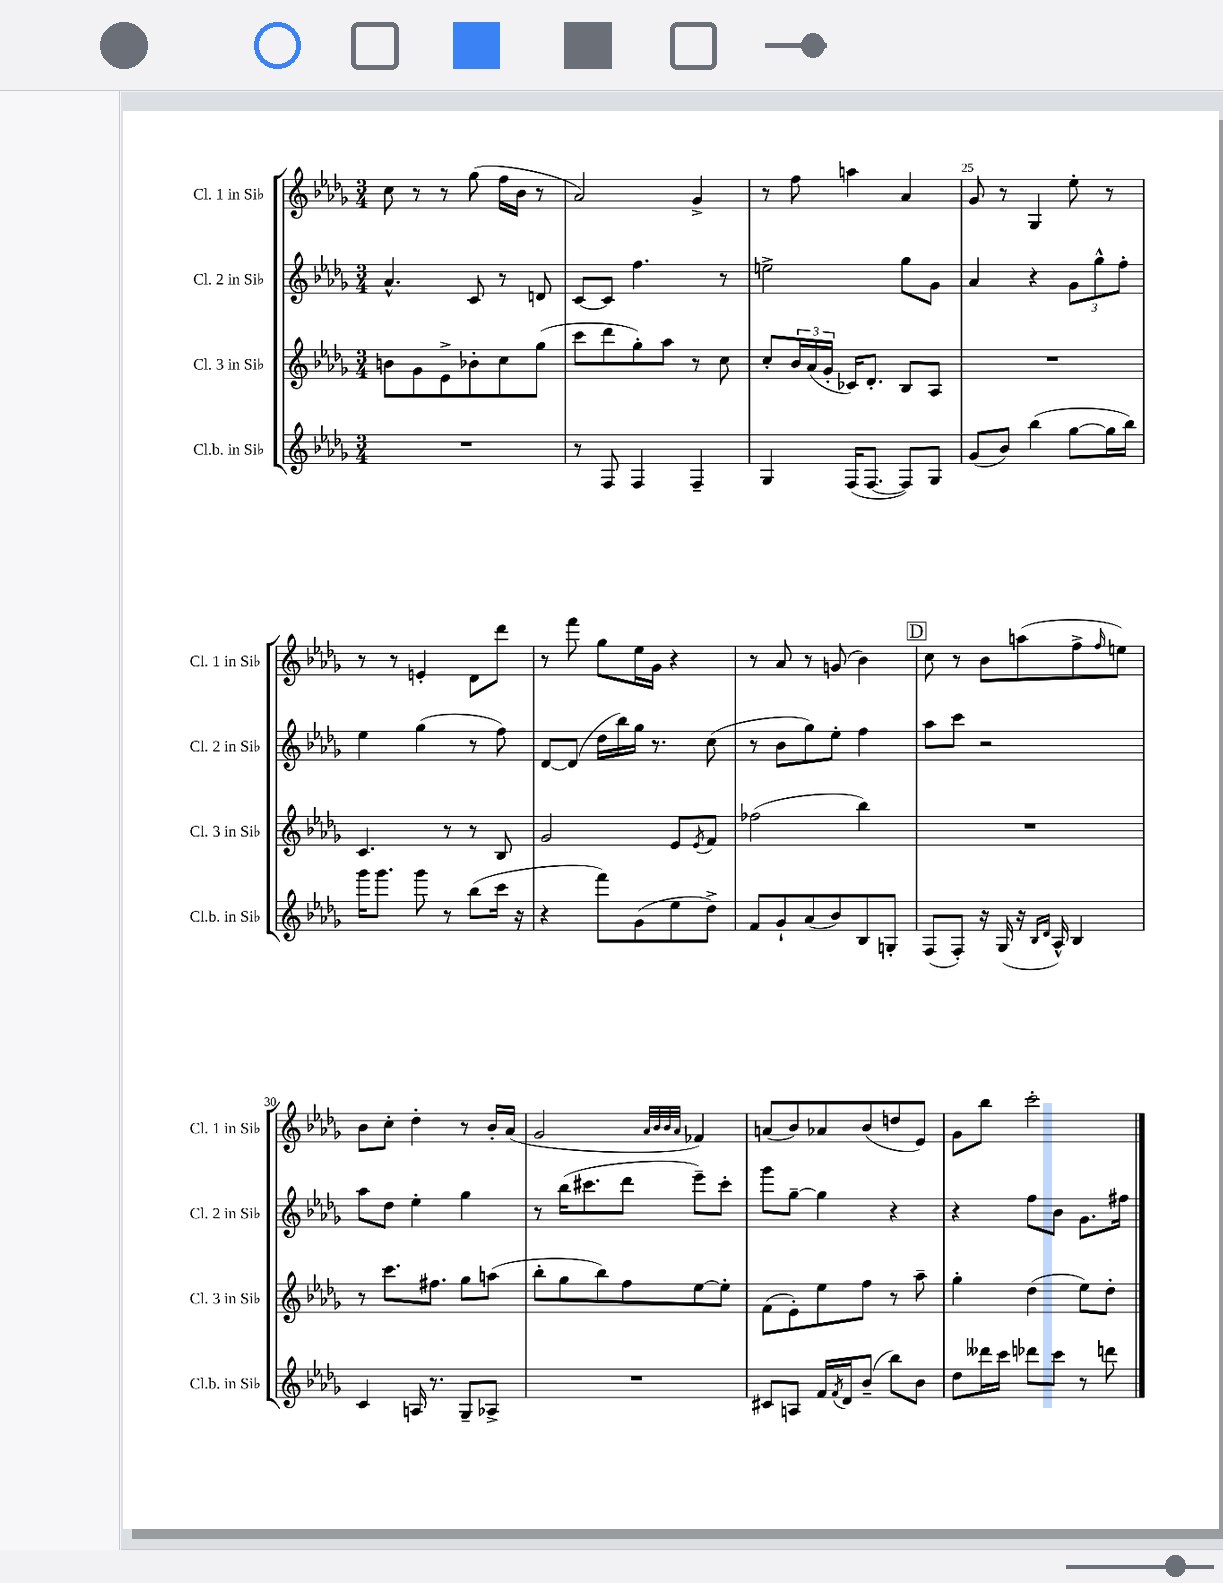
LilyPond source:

<<
\new StaffGroup <<
\new Staff = "s0" \with { instrumentName = "Cl. 1 in Sib" shortInstrumentName = "Cl. 1 in Sib" } {
    \clef treble \key des \major \numericTimeSignature \time 3/4
    c''8 r8 r8 ges''8( f''16 bes'16 r8 |
    aes'2) ges'4-> |
    r8 f''8 a''4 aes'4 |
    ges'8 r8 ges4 ees''8-. r8 |
    r8 r8 e'4-. des'8 des'''8 |
    r8 f'''8 ges''8 ees''16 ges'16 r4 |
    r8 aes'8 r8 g'8( bes'4) |
    \mark \markup { \box "D" } c''8 r8 bes'8 a''8( f''8-> \grace { f''16 } e''8) |
    bes'8 c''8-. des''4-. r8 bes'16-. aes'16( |
    ges'2 \grace { aes'32 bes'32 bes'32 aes'32 } fes'4) |
    a'8( bes'8) aes'8 bes'8( d''8 ees'8) |
    ges'8 bes''8 c'''2-. \bar "|." |
}
\new Staff = "s1" \with { instrumentName = "Cl. 2 in Sib" shortInstrumentName = "Cl. 2 in Sib" } {
    \clef treble \key des \major \numericTimeSignature \time 3/4
    aes'4.-^ c'8 r8 d'8 |
    c'8~ c'8 f''4. r8 |
    e''2-> ges''8 ges'8 |
    aes'4 r4 \tuplet 3/2 { ges'8 ges''8-^ f''8-. } |
    ees''4 ges''4( r8 f''8) |
    des'8~ des'8( des''16 bes''16) ges''16 r8. c''8( |
    r8 bes'8 ges''8) ees''8-. f''4 |
    \mark \markup { \box "D" } aes''8 c'''8 r2 |
    aes''8 des''8 ees''4-. ges''4 |
    r8 bes''16( cis'''8. des'''8 ees'''8--) cis'''8-. |
    ges'''8 ges''8~-- ges''4 r4 |
    r4 f''8 bes'8 ges'8. fis''16 \bar "|." |
}
\new Staff = "s2" \with { instrumentName = "Cl. 3 in Sib" shortInstrumentName = "Cl. 3 in Sib" } {
    \clef treble \key des \major \numericTimeSignature \time 3/4
    b'8 ges'8 ees'8-> bes'8-. c''8 ges''8( |
    c'''8 des'''8 ges''8-.) aes''8 r8 c''8 |
    c''8-. \tuplet 3/2 { bes'16 aes'16( ges'16-. } ces'16) des'8.-. bes8 aes8 |
    R2. |
    c'4. r8 r8 bes8 |
    ges'2 ees'8 \acciaccatura { ees'8 } f'8 |
    fes''2( bes''4) |
    \mark \markup { \box "D" } R2. |
    r8 c'''8. fis''8. ges''8 a''8( |
    bes''8-. ges''8 bes''8) f''8 ees''8~ ees''8-. |
    f'8( ees'8-.) ees''8 f''8 r8 aes''8-- |
    ges''4-. des''4( ees''8) des''8-. \bar "|." |
}
\new Staff = "s3" \with { instrumentName = "Cl.b. in Sib" shortInstrumentName = "Cl.b. in Sib" } {
    \clef treble \key des \major \numericTimeSignature \time 3/4
    R2. |
    r8 f8 f4 f4-- |
    ges4 f16( f8.~ f8) ges8 |
    ges'8( bes'8) bes''4( ges''8~ ges''16 bes''16) |
    ges'''16 ges'''8. ges'''8 r8 bes''8( c'''16 r16 |
    r4 f'''8) ges'8( ees''8 des''8->) |
    f'8 ges'8-! aes'8( bes'8) bes8 g8-. |
    \mark \markup { \box "D" } f8( f8-.) r16 ges16( r16 \grace { bes16 des'16 } aes16-^) bes4 |
    c'4 a16 r8. ges8-- aes8-> |
    R2. |
    cis'8 a8 f'16 \acciaccatura { f'8 } des'16 bes'8--( bes''8) bes'8 |
    des''8 deses'''16 c'''16 des'''8 c'''8 r8 d'''8 \bar "|." |
}
>>
>>
\layout { \context { \Score currentBarNumber = #22 \override BarNumber.break-visibility = ##(#f #t #t) barNumberVisibility = #(every-nth-bar-number-visible 5) } }
